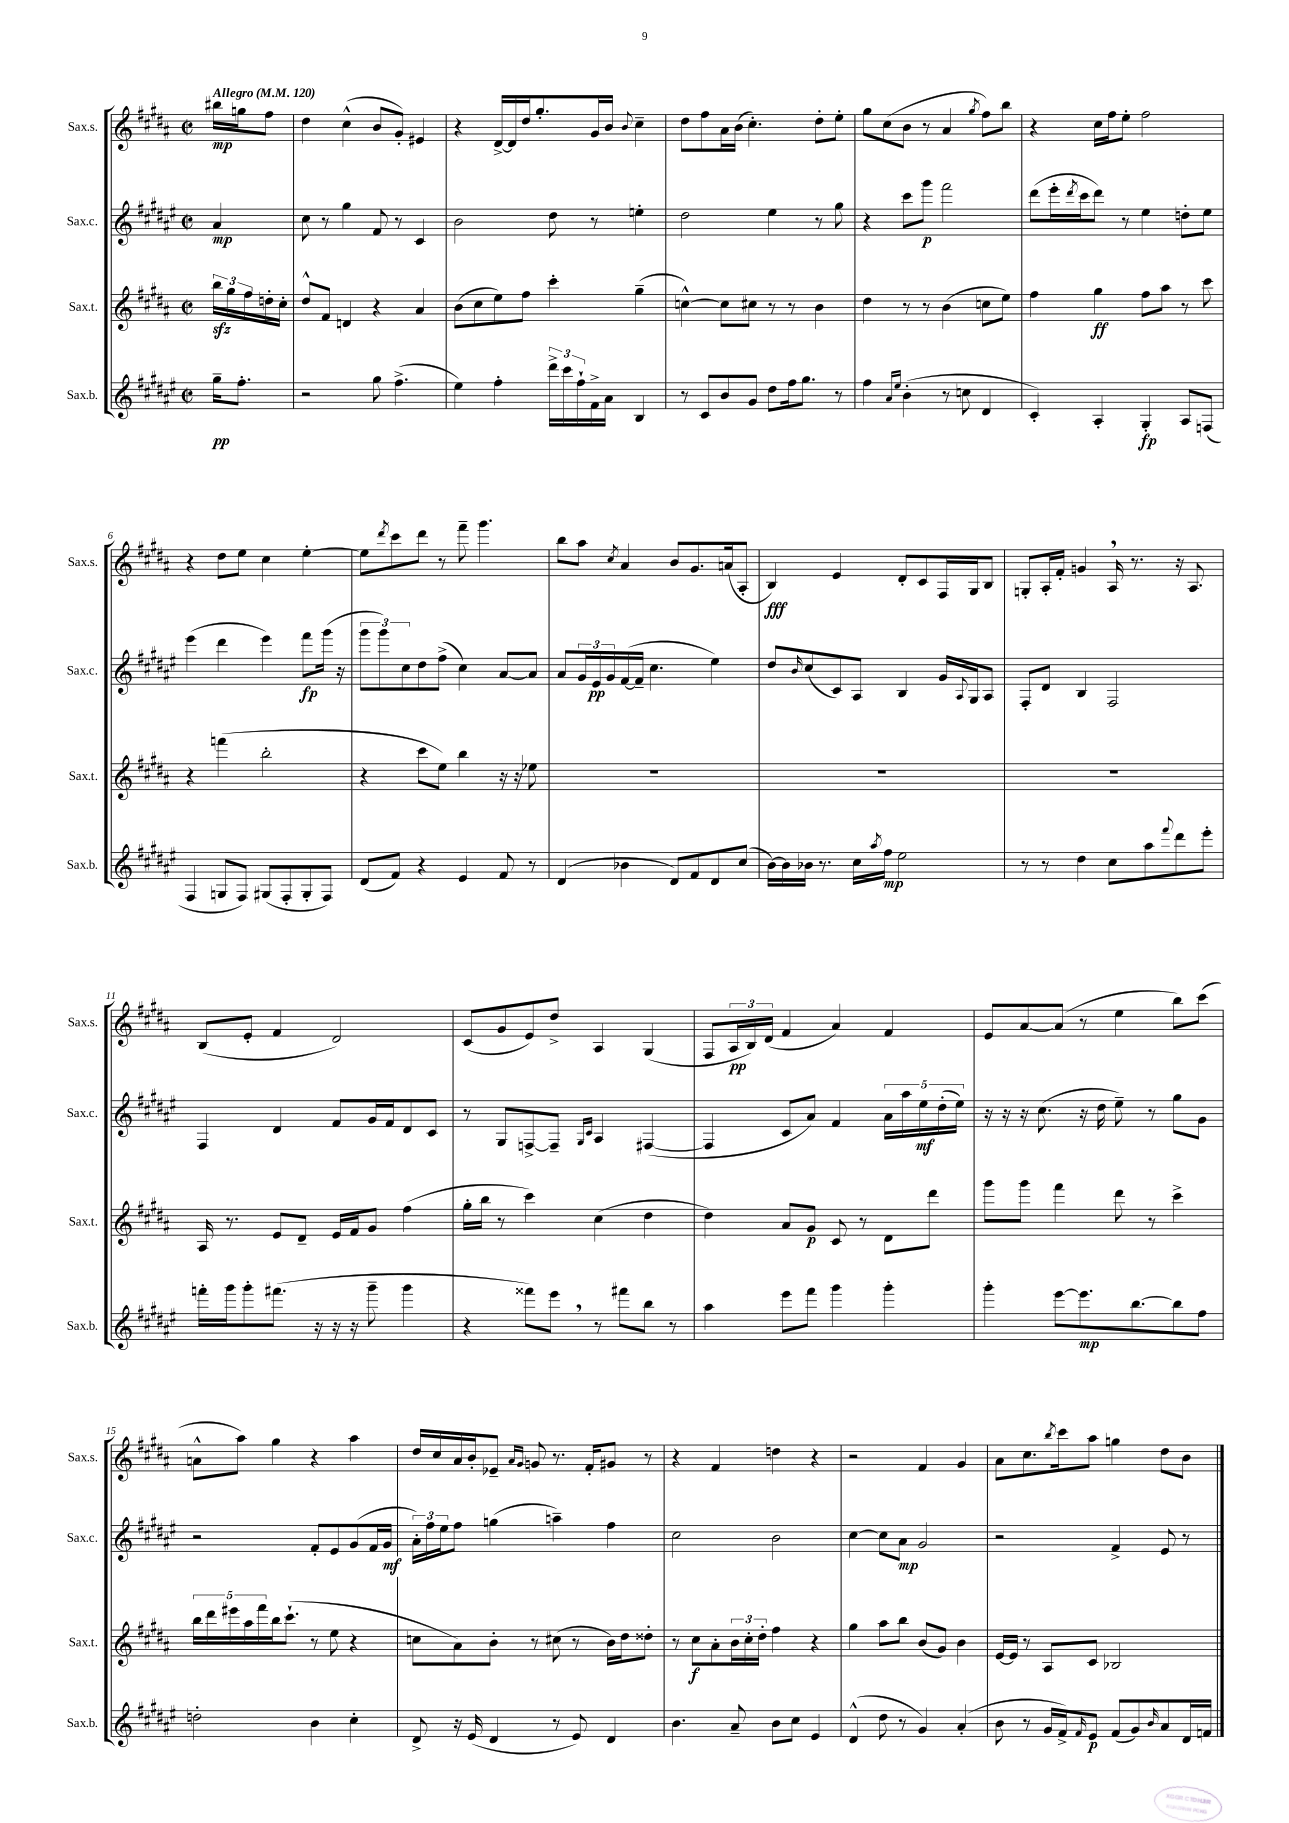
<<
\new StaffGroup <<
\new Staff = "s0" \with { instrumentName = "Sax.s." shortInstrumentName = "Sax.s." } {
    \clef treble \key b \major \defaultTimeSignature \time 2/2 \partial 4 \tempo "Allegro" 4 = 120
    bis''16\mp g''16 fis''8 |
    dis''4 cis''4-^( b'8 gis'8-.) eis'4 |
    r4 dis'16~-> dis'16 dis''16 gis''8.-. gis'16 b'16 \appoggiatura { b'8 } cis''4-- |
    dis''8 fis''8 ais'16 b'16( cis''4.-.) dis''8-. e''8-. |
    gis''8 cis''8( b'8 r8 ais'4 \acciaccatura { gis''8 } fis''8) b''8 |
    r4 cis''16 fis''16 e''8-. fis''2 |
    r4 dis''8 e''8 cis''4 e''4~-. |
    e''8 \acciaccatura { dis'''8 } cis'''8 dis'''8 r8 fis'''8-- gis'''4. |
    b''8 ais''8 \acciaccatura { cis''8 } ais'4 b'8 gis'8. a'16( ais8-. |
    b4\fff) e'4 dis'8-. cis'8 fis16 gis16 b8 |
    g8-. ais16-. fis'16-. g'4 ais16 \breathe r8. r16 ais8. |
    b8( e'8-. fis'4 dis'2) |
    cis'8( gis'8 e'8) dis''8-> ais4 gis4( |
    fis8 \tuplet 3/2 { ais16\pp b16) dis'16( } fis'4 ais'4) fis'4 |
    e'8 ais'8~ ais'8( r8 e''4 b''8) cis'''8( |
    a'8-^ ais''8) gis''4 r4 ais''4 |
    dis''16 cis''16 ais'16 b'16-. ees'8-- \grace { ais'16 gis'16 } g'8 r8. fis'16-. gis'8 r8 |
    r4 fis'4 d''4 r4 |
    r2 fis'4 gis'4 |
    ais'8 cis''8. \acciaccatura { b''8 } cis'''16 ais''8 g''4 dis''8 b'8 \bar "|." |
}
\new Staff = "s1" \with { instrumentName = "Sax.c." shortInstrumentName = "Sax.c." } {
    \clef treble \key fis \major \defaultTimeSignature \time 2/2 \partial 4
    ais'4\mp |
    cis''8 r8 gis''4 fis'8 r8 cis'4 |
    b'2 dis''8 r8 e''4-. |
    dis''2 eis''4 r8 gis''8 |
    r4 cis'''8 gis'''8\p fis'''2 |
    dis'''8( eis'''16-. \acciaccatura { dis'''8 } cis'''16 dis'''8) r8 eis''4 d''8-. eis''8 |
    eis'''4( dis'''4 eis'''4) fis'''8\fp gis'''16( r16 |
    \tuplet 3/2 { gis'''8 gis'''8) cis''8 } dis''8 fis''8->( cis''4) ais'8~ ais'8 |
    ais'8 \tuplet 3/2 { gis'16 eis'16\pp gis'16 } fis'16~( fis'16-- cis''4. eis''4) |
    dis''8 \grace { b'16 } cis''8( cis'8) ais8 b4 gis'16 \appoggiatura { ais8 } gis16 ais8 |
    fis8-. dis'8 b4 fis2 |
    fis4 dis'4 fis'8 gis'16 fis'16 dis'8 cis'8 |
    r8 gis8 f8~-> f8-- \grace { gis16 cis'16 } ais4 fis4~( |
    fis4 cis'8 ais'8) fis'4 \tuplet 5/4 { ais'16 ais''16 eis''16\mf dis''16-.( eis''16) } |
    r16 r16 r16 cis''8.( r16 dis''16 eis''8--) r8 gis''8 gis'8 |
    r2 fis'8-. eis'8 gis'8( fis'16 gis'16\mf |
    \tuplet 3/2 { ais'16-.) fis''16 eis''16 } fis''8 g''4( a''4--) fis''4 |
    cis''2 b'2 |
    cis''4~ cis''8 ais'8\mp gis'2 |
    r2 fis'4-> eis'8 r8 \bar "|." |
}
\new Staff = "s2" \with { instrumentName = "Sax.t." shortInstrumentName = "Sax.t." } {
    \clef treble \key b \major \defaultTimeSignature \time 2/2 \partial 4
    \tuplet 3/2 { b''16\sfz gis''16 fis''16 } d''16-. cis''16-. |
    dis''8-^ fis'8 d'4 r4 ais'4 |
    b'8( cis''8 e''8) fis''8 cis'''4-. gis''4--( |
    c''4~-^) c''8 cis''8 r8 r8 b'4 |
    dis''4 r8 r8 b'4( c''8 e''8) |
    fis''4 gis''4\ff fis''8 ais''8 r8 cis'''8 |
    r4 f'''4( b''2-. |
    r4 cis'''8 e''8) b''4 r16 r16 ees''8 |
    R1 |
    R1 |
    R1 |
    ais16 r8. e'8 dis'8-- e'16 fis'16 gis'8 fis''4( |
    gis''16-. b''16 r8 cis'''4) cis''4( dis''4 |
    dis''4) ais'8 gis'8\p cis'8 r8 dis'8 dis'''8 |
    gis'''8 gis'''8 fis'''4 dis'''8 r8 cis'''4-> |
    \tuplet 5/4 { b''16 dis'''16 eis'''16 ais''16 fis'''16 } b''16 cis'''8.-!( r8 e''8 r4 |
    c''8 ais'8) b'8-. r8 cis''8( r8 b'16) dis''16 disis''8-. |
    r8 cis''8\f ais'8-. \tuplet 3/2 { b'16 cis''16-. dis''16-. } fis''4 r4 |
    gis''4 ais''8 b''8 b'8( gis'8) b'4 |
    e'16~ e'16 r8 ais8 cis'8 bes2 \bar "|." |
}
\new Staff = "s3" \with { instrumentName = "Sax.b." shortInstrumentName = "Sax.b." } {
    \clef treble \key fis \major \defaultTimeSignature \time 2/2 \partial 4
    gis''16--\pp fis''8.-. |
    r2 gis''8 fis''4.->( |
    eis''4) fis''4-. \tuplet 3/2 { dis'''16-> cis'''16 fis''16-! } fis'16-> ais'16 b4 |
    r8 cis'8 b'8 gis'8 dis''8 fis''16 gis''8. r8 |
    fis''4 \grace { ais'16 eis''16 } b'4-.( r8 c''8 dis'4 |
    cis'4-.) ais4-. gis4-.\fp ais8 f8( |
    fis4 g8 fis8) gis8( fis8-. gis8-. fis8) |
    dis'8( fis'8) r4 eis'4 fis'8 r8 |
    dis'4( bes'4 dis'8) fis'8 dis'8 cis''8( |
    b'16~) b'16 bes'16 r8. cis''16 \acciaccatura { ais''8 } fis''16\mp eis''2 |
    r8 r8 dis''4 cis''8 ais''8 \appoggiatura { fis'''8 } dis'''8 eis'''8-. |
    f'''16-. gis'''16 gis'''8-. fis'''8.( r16 r16 r16 gis'''8-- gis'''4 |
    r4 fisis'''8) eis'''8 \breathe r8 fis'''8 b''8 r8 |
    ais''4 eis'''8 fis'''8 gis'''4 gis'''4-. |
    gis'''4-. eis'''8~ eis'''8.\mp b''8.~ b''8 fis''8 |
    d''2-. b'4 cis''4-. |
    dis'8-> r16 eis'16( dis'4 r8 eis'8) dis'4 |
    b'4. ais'8-- b'8 cis''8 eis'4 |
    dis'4-^( dis''8 r8 gis'4) ais'4-.( |
    b'8 r8 gis'16 fis'16->) \grace { fis'16 } eis'8\p fis'8( gis'8) \grace { b'16 } ais'8 dis'16 f'16 \bar "|." |
}
>>
>>
